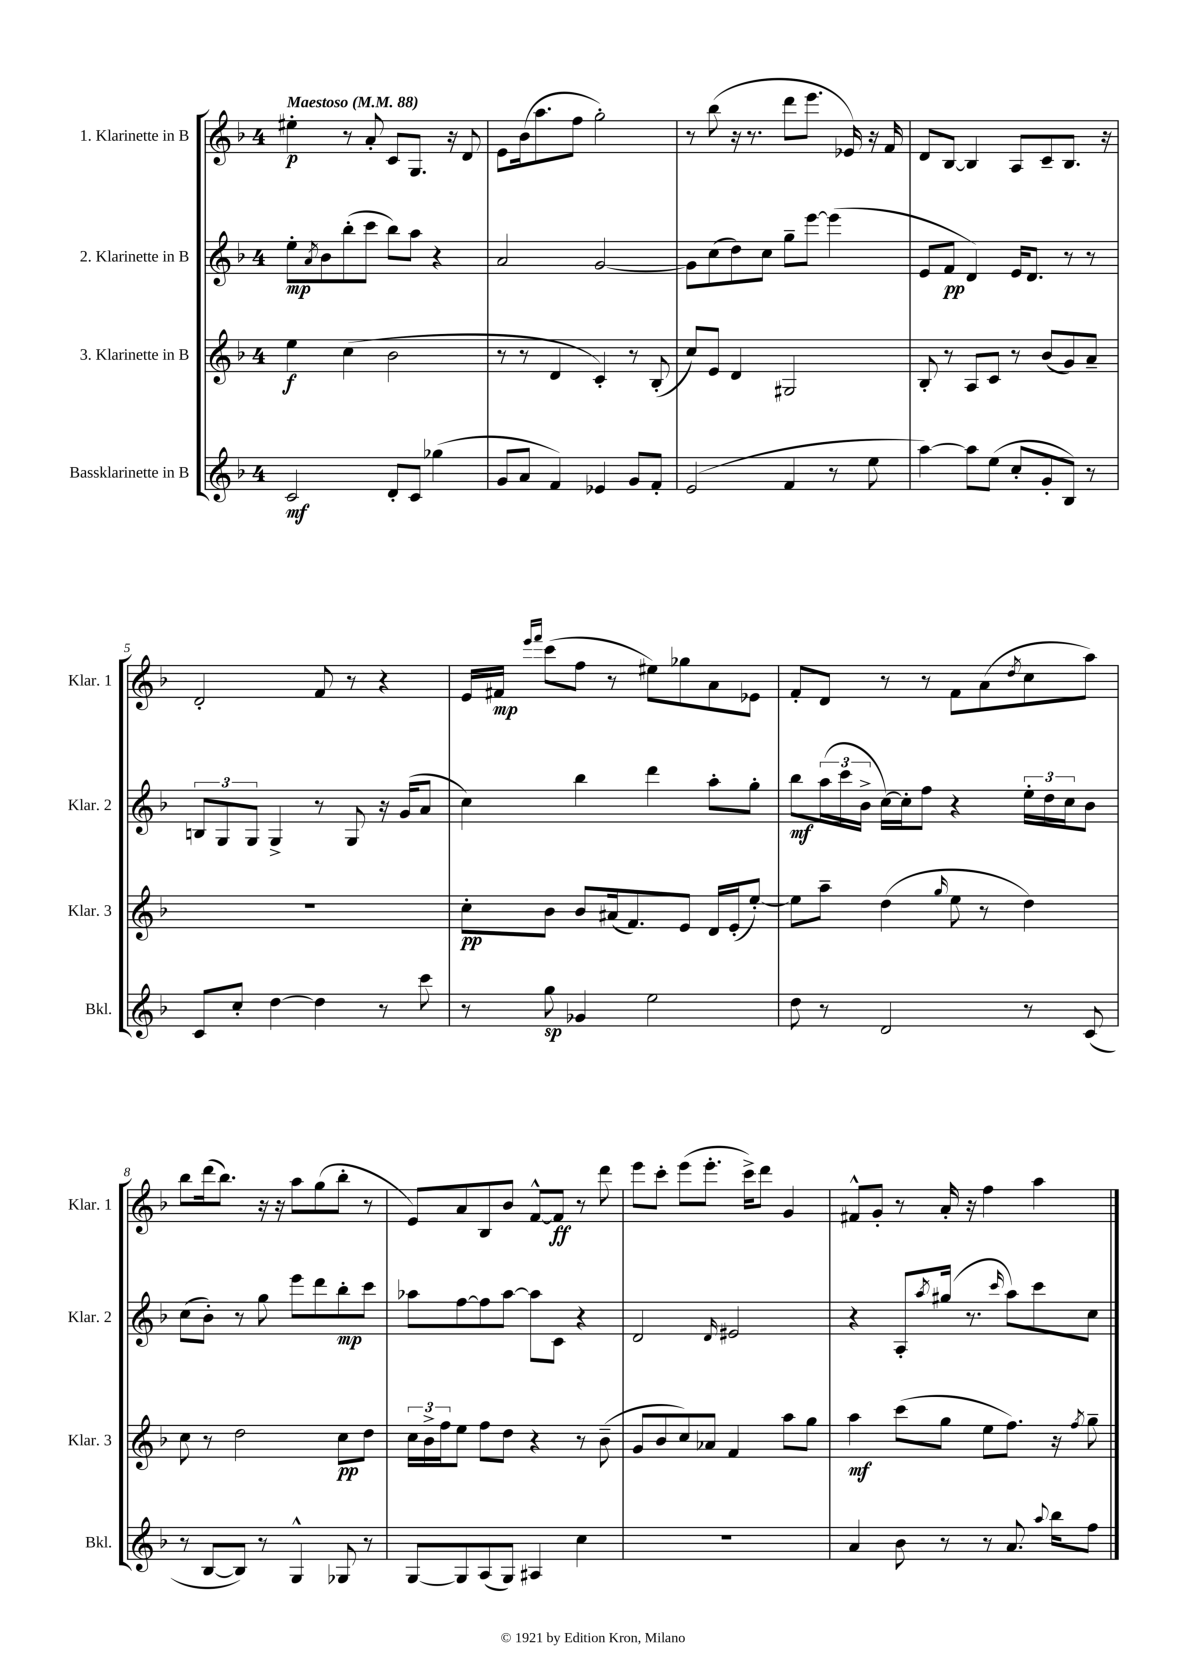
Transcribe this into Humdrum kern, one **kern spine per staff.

**kern	**dynam	**kern	**dynam	**kern	**dynam	**kern	**dynam
*part4	*part4	*part3	*part3	*part2	*part2	*part1	*part1
*staff4	*staff4	*staff3	*staff3	*staff2	*staff2	*staff1	*staff1
*I"Bassklarinette in B	*	*I"3. Klarinette in B	*	*I"2. Klarinette in B	*	*I"1. Klarinette in B	*
*I'Bkl.	*	*I'Klar. 3	*	*I'Klar. 2	*	*I'Klar. 1	*
*clefG2	*	*clefG2	*	*clefG2	*	*clefG2	*
*k[b-]	*	*k[b-]	*	*k[b-]	*	*k[b-]	*
*M4/4	*	*M4/4	*	*M4/4	*	*M4/4	*
*MM88	*	*MM88	*	*MM88	*	*MM88	*
=1	=1	=1	=1	=1	=1	=1	=1
!	!	!	!	!	!	!LO:TX:a:B:t=Maestoso	!
2c/	mf	4ee\	f	8ee'\L	mp	4ee#X'\	p
.	.	.	.	8qa/	.	.	.
.	.	.	.	8b-\	.	.	.
.	.	(4cc\	.	(8bb-'\	.	8r	.
.	.	.	.	8ccc\J	.	8a'/	.
8d'/L	.	2b-\	.	8bb-\L)	.	8c/L	.
8c/J	.	.	.	8aa\J	.	8.G/J	.
(4gg-X\	.	.	.	4r	.	.	.
.	.	.	.	.	.	16r	.
.	.	.	.	.	.	8d/	.
=2	=2	=2	=2	=2	=2	=2	=2
8g/L	.	8r	.	2a/	.	8e\L	.
8a/J	.	8r	.	.	.	(16b-\k	.
.	.	.	.	.	.	8.aa\	.
4f/)	.	4d/	.	.	.	.	.
.	.	.	.	.	.	8ff\J	.
4e-X/	.	4c'/)	.	[2g/	.	2gg'\)	.
8g/L	.	8r	.	.	.	.	.
8f'/J	.	(8B-'/	.	.	.	.	.
=3	=3	=3	=3	=3	=3	=3	=3
(2e/	.	8cc/L)	.	8g\L]	.	8r	.
.	.	8e/J	.	(8cc\	.	(8bb-\	.
.	.	4d/	.	8dd\)	.	16r	.
.	.	.	.	.	.	8.r	.
.	.	.	.	8cc\J	.	.	.
4f/	.	2G#X/	.	8gg~\L	.	8ddd\L	.
.	.	.	.	[8eee\J	.	8.eee\J	.
8r	.	.	.	(4eee\]	.	.	.
.	.	.	.	.	.	16e-X/)	.
8ee\	.	.	.	.	.	16r	.
.	.	.	.	.	.	16f/	.
=4	=4	=4	=4	=4	=4	=4	=4
[4aa\)	.	8B-'/	.	8e/L	.	8d/L	.
.	.	8r	.	8f/J	pp	[8B-/J	.
8aa\L]	.	8A/L	.	4d/)	.	4B-/]	.
(8ee\J	.	8c/J	.	.	.	.	.
8cc'/L	.	8r	.	16e/KL	.	8A/L	.
.	.	.	.	8.d/J	.	.	.
8g'/	.	(8b-/L	.	.	.	8c~/	.
8B-/J)	.	8g/)	.	8r	.	8.B-/J	.
8r	.	8a~/J	.	8r	.	.	.
.	.	.	.	.	.	16r	.
!!LO:LB:g=z
=5	=5	=5	=5	=5	=5	=5	=5
8c/L	.	1r	.	12Bn/L	.	2d'/	.
.	.	.	.	12G/	.	.	.
8cc'/J	.	.	.	.	.	.	.
.	.	.	.	12G/J	.	.	.
[4dd\	.	.	.	4G^/	.	.	.
4dd\]	.	.	.	8r	.	8f/	.
.	.	.	.	8G/	.	8r	.
8r	.	.	.	16r	.	4r	.
.	.	.	.	(16g/KL	.	.	.
8ccc\	.	.	.	8a/J	.	.	.
=6	=6	=6	=6	=6	=6	=6	=6
8r	.	8cc'\L	pp	4cc\)	.	16e/LL	.
.	.	.	.	.	.	16f#X/JJ	mp
.	.	.	.	.	.	16qqeee/LL	.
.	.	.	.	.	.	16qqfff/JJ	.
8gg\	sp	8b-\J	.	.	.	(8ccc\L	.
4g-X/	.	8b-/L	.	4bb-\	.	8ff\J	.
.	.	(16a#X/k	.	.	.	8r	.
.	.	8.f/)	.	.	.	.	.
2ee\	.	.	.	4ddd\	.	8ee#X\L)	.
.	.	8e/J	.	.	.	8gg-X\	.
.	.	16d/LL	.	8aa'\L	.	8a\	.
.	.	(16e'/J	.	.	.	.	.
.	.	[8ee'/J)	.	8gg'\J	.	8e-X\J	.
=7	=7	=7	=7	=7	=7	=7	=7
8dd\	.	8ee\L]	.	8bb-\L	mf	8f'/L	.
8r	.	8aa~\J	.	(24aa\L	.	8d/J	.
.	.	.	.	24ccc\	.	.	.
.	.	.	.	24b-^\JJ	.	.	.
2d/	.	(4dd\	.	[16cc\LL)	.	8r	.
.	.	.	.	16cc'\J]	.	.	.
.	.	.	.	8ff\J	.	8r	.
.	.	16qqgg/	.	.	.	.	.
.	.	8ee\	.	4r	.	8f\L	.
.	.	8r	.	.	.	(8a\	.
.	.	.	.	.	.	8qdd/	.
8r	.	4dd\)	.	24ee'\LL	.	8cc\	.
.	.	.	.	24dd\	.	.	.
.	.	.	.	24cc\J	.	.	.
(8c/	.	.	.	8b-\J	.	8aa\J)	.
!!LO:LB:g=z
=8	=8	=8	=8	=8	=8	=8	=8
8r	.	8cc\	.	(8cc\L	.	8bb-\L	.
[8B-/L	.	8r	.	8b-'\J)	.	(16ddd\k	.
.	.	.	.	.	.	8.bb-\J)	.
8B-/J])	.	2dd\	.	8r	.	.	.
8r	.	.	.	8gg\	.	16r	.
.	.	.	.	.	.	16r	.
4G^^/	.	.	.	8eee\L	.	8aa\L	.
.	.	.	.	8ddd\	.	(8gg\	.
8G-X/	.	8cc\L	pp	8bb-'\	mp	8bb-'\J	.
8r	.	8dd\J	.	8ccc\J	.	8r	.
=9	=9	=9	=9	=9	=9	=9	=9
[8G/L	.	24cc\LL	.	8aa-X\L	.	8e/L)	.
.	.	24b-^\	.	.	.	.	.
.	.	24ff\J	.	.	.	.	.
8G/]	.	8ee\J	.	[8ff\	.	8a/	.
(8A/	.	8ff\L	.	8ff\]	.	8B-/	.
8G/J)	.	8dd\J	.	[8aa-\J	.	8b-/J	.
4A#X/	.	4r	.	8aa-\L]	.	[8f^^/L	.
.	.	.	.	8c\J	.	8f/J]	ff
4cc\	.	8r	.	4r	.	8r	.
.	.	(8b-~\	.	.	.	8ddd\	.
=10	=10	=10	=10	=10	=10	=10	=10
1r	.	8g/L	.	2d/	.	8eee\L	.
.	.	8b-/	.	.	.	8ccc'\J	.
.	.	8cc/)	.	.	.	(8eee\L	.
.	.	8a-X/J	.	.	.	8.eee'\J	.
.	.	.	.	16qqd/	.	.	.
.	.	4f/	.	2e#X/	.	.	.
.	.	.	.	.	.	16ccc^\KL)	.
.	.	.	.	.	.	8ddd\J	.
.	.	8aa\L	.	.	.	4g/	.
.	.	8gg\J	.	.	.	.	.
=11	=11	=11	=11	=11	=11	=11	=11
4a/	.	4aa\	mf	4r	.	8f#X^^/L	.
.	.	.	.	.	.	8g'/J	.
8b-\	.	(8ccc\L	.	8A'/L	.	8r	.
.	.	.	.	8qaa/	.	.	.
8r	.	8gg\J	.	(16gg#X/Jk	.	16a'/	.
.	.	.	.	8.r	.	16r	.
8r	.	8ee\L	.	.	.	4ff\	.
.	.	.	.	16qqccc/	.	.	.
8.a/	.	8.ff\J)	.	8aa\L)	.	.	.
.	.	.	.	8ccc\	.	4aa\	.
8qqaa/	.	.	.	.	.	.	.
16bb-\KL	.	16r	.	.	.	.	.
.	.	8qff/	.	.	.	.	.
8ff\J	.	8gg~\	.	8cc\J	.	.	.
==	==	==	==	==	==	==	==
*-	*-	*-	*-	*-	*-	*-	*-
